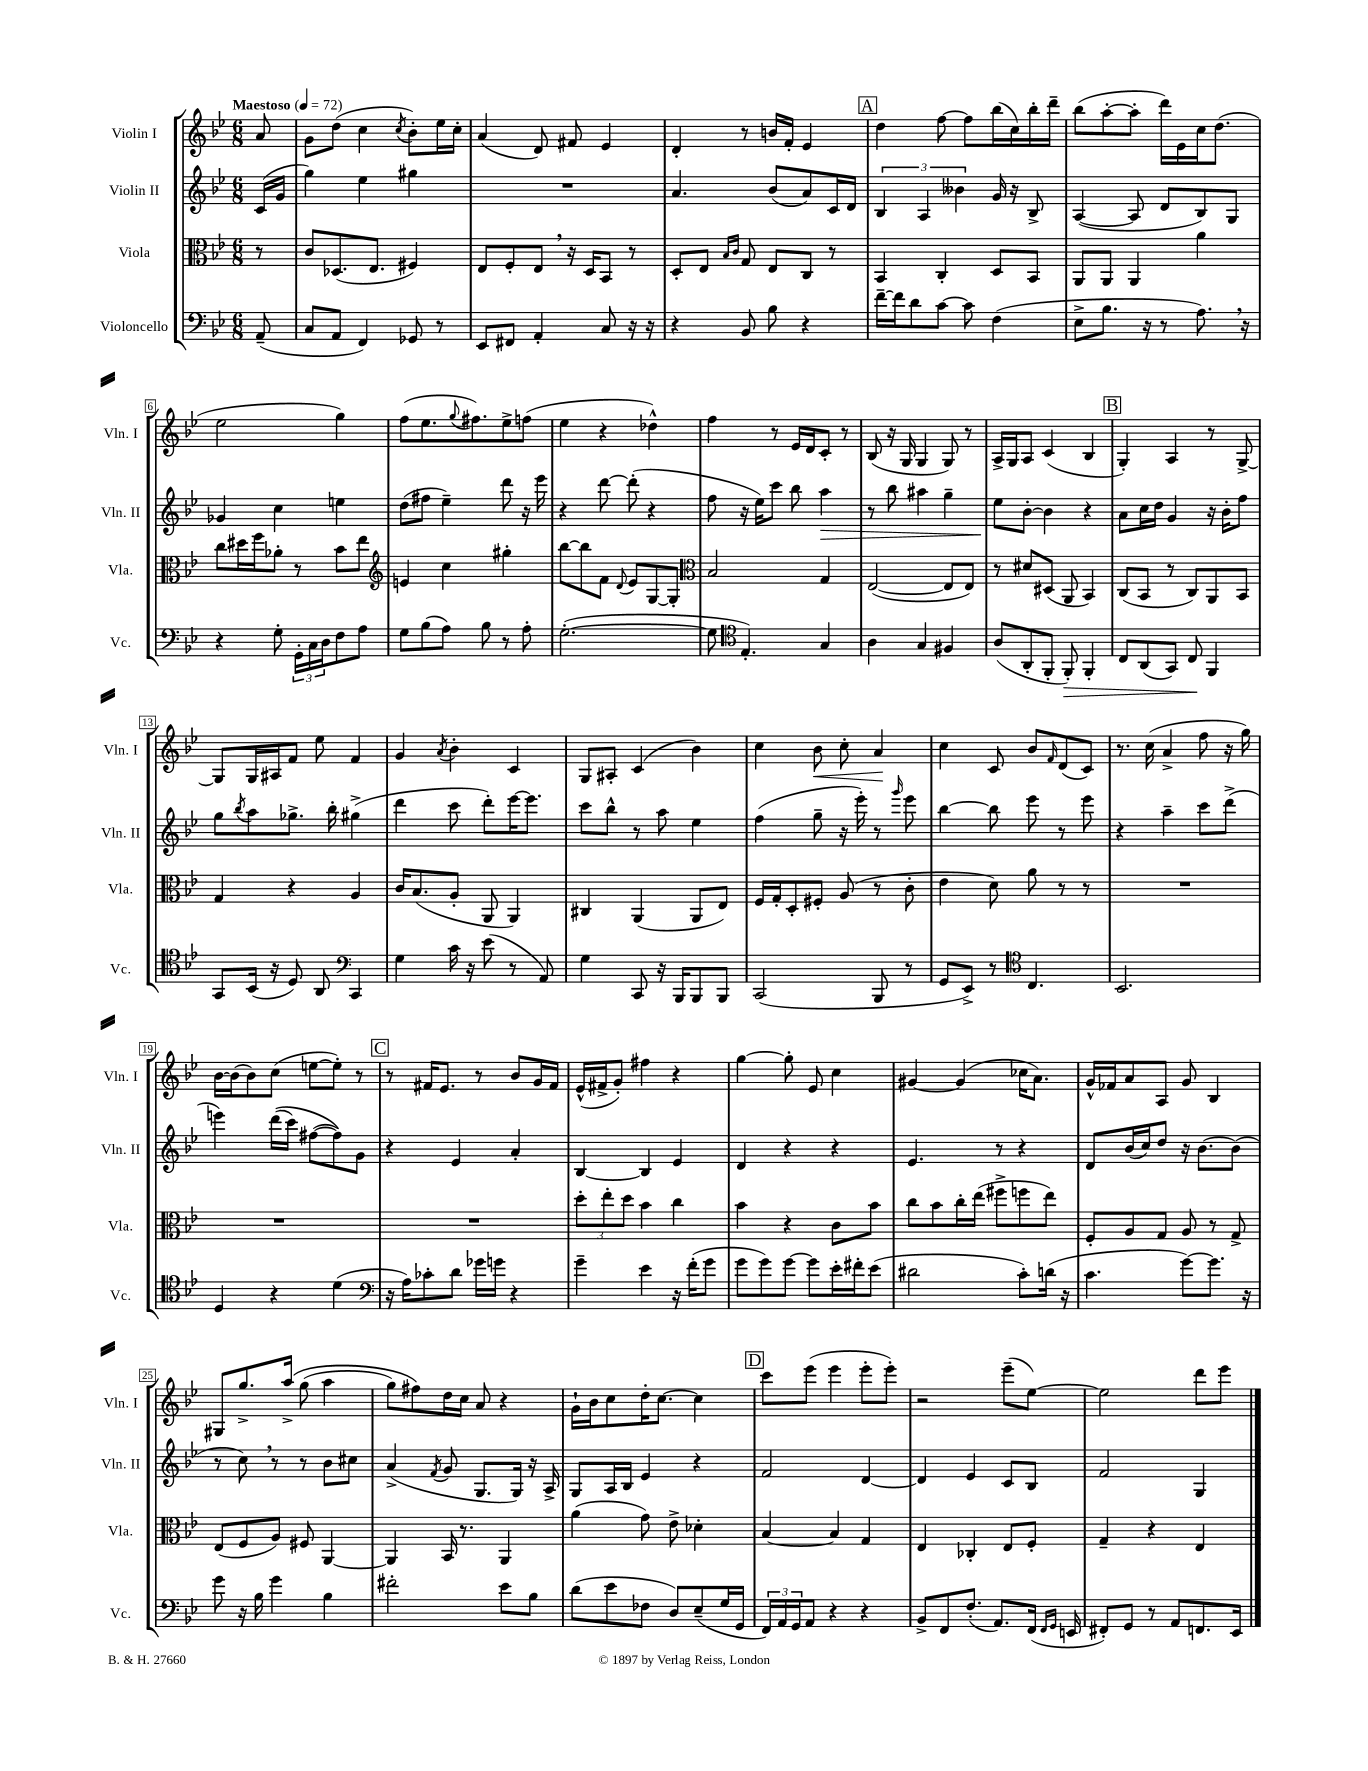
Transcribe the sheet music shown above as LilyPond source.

<<
\new StaffGroup <<
\new Staff = "s0" \with { instrumentName = "Violin I" shortInstrumentName = "Vln. I" } {
    \clef treble \key bes \major \numericTimeSignature \time 6/8 \partial 8 \tempo "Maestoso" 4 = 72
    a'8 |
    g'8 d''8( c''4 \acciaccatura { c''8 } bes'8-.) ees''16 c''16-. |
    a'4( d'8) fis'8 ees'4 |
    d'4-. r8 b'16 f'16-. ees'4 |
    \mark \markup { \box "A" } d''4 f''8~ f''8 bes''16( c''16) bes''16-. d'''16-- |
    bes''8( a''8~-. a''8-. d'''16) ees'16 c''16 d''8.( |
    ees''2 g''4) |
    f''8( ees''8. \appoggiatura { g''8 } fis''8.) ees''8-> f''8( |
    ees''4 r4 des''4-^) |
    f''4 r8 ees'16 d'16 c'8-. r8 |
    bes8( r16 g16 g4 g8) r8 |
    a16-> g16 a8 c'4( bes4 |
    \mark \markup { \box "B" } g4-.) a4 r8 g8~-> |
    g8 g16 ais16 f'8 ees''8 f'4 |
    g'4 \acciaccatura { a'8 } bes'4-. c'4 |
    g8 ais8-. c'4( bes'4) |
    c''4 bes'8\< c''8-. a'4\! |
    c''4 c'8 bes'8 \grace { f'16 } d'8( c'8) |
    r8. c''16( a'4-> f''8 r16 g''16) |
    bes'16~ bes'16( bes'8) c''8( e''8~ e''8-.) r8 |
    \mark \markup { \box "C" } r8 fis'16 ees'8. r8 bes'8 g'16 fis'16 |
    ees'16-^( fis'16-> g'8-.) fis''4 r4 |
    g''4~ g''8-. ees'8 c''4 |
    gis'4~ gis'4( ces''16 a'8.) |
    g'16-^ fes'16 a'8 a8 g'8 bes4 |
    gis8 g''8.-> a''16->\( g''8( a''4 |
    g''8) fis''8\) d''16 c''16 a'8 r4 |
    g'16-! bes'16 c''8 d''16-. c''8.~ c''4 |
    \mark \markup { \box "D" } c'''8 ees'''8( ees'''4 ees'''8-. ees'''8-.) |
    r2 ees'''8--( ees''8~) |
    ees''2 d'''8 ees'''8 \bar "|." |
}
\new Staff = "s1" \with { instrumentName = "Violin II" shortInstrumentName = "Vln. II" } {
    \clef treble \key bes \major \numericTimeSignature \time 6/8 \partial 8
    c'16( g'16 |
    g''4) ees''4 gis''4 |
    R2. |
    a'4. bes'8( a'8) c'16 d'16 |
    \mark \markup { \box "A" } \tuplet 3/2 { bes4 a4 beses'4 } g'16 r16 bes8-> |
    a4~( a8 d'8 bes8) g8 |
    ges'4 c''4 e''4 |
    d''8( fis''8 ees''4--) d'''8 r16 ees'''16 |
    r4 d'''8~ d'''8-.( r4 |
    f''8 r16 ees''16) c'''8 bes''8 a''4\> |
    r8 bes''8 ais''4 g''4-- |
    ees''8\! bes'8~-. bes'4 r4 |
    \mark \markup { \box "B" } a'8 c''16 d''16 g'4 r16 bes'16-. f''8 |
    g''8 \acciaccatura { bes''8 } a''8 ges''8.-> bes''16-. gis''4->( |
    d'''4 c'''8 d'''8-.) ees'''16~ ees'''8. |
    c'''8 bes''8-^ r8 a''8 ees''4 |
    f''4( g''8-- r16 ees'''16-.) r8 \grace { g'''16 } ees'''8 |
    bes''4~ bes''8 ees'''8 r8 ees'''8 |
    r4 a''4-- c'''8 d'''8->( |
    e'''4) d'''16(\( c'''16) fis''8~( fis''8)\) g'8 |
    \mark \markup { \box "C" } r4 ees'4 a'4-. |
    bes4~ bes4 ees'4 |
    d'4 r4 r4 |
    ees'4. r8 r4 |
    d'8 bes'16( c''16) d''8 r16 bes'8.~ bes'8( |
    r8 c''8) \breathe r8 r8 bes'8 cis''8 |
    a'4->( \acciaccatura { f'8 } g'8 g8. g16) r16 a16-> |
    g8 a16 bes16 ees'4 r4 |
    \mark \markup { \box "D" } f'2 d'4~ |
    d'4 ees'4 c'8 bes8 |
    f'2 g4 \bar "|." |
}
\new Staff = "s2" \with { instrumentName = "Viola" shortInstrumentName = "Vla." } {
    \clef alto \key bes \major \numericTimeSignature \time 6/8 \partial 8
    r8 |
    c'8 des8.( ees8. fis4) |
    ees8 f8-. ees8 \breathe r16 d16 bes,8 r8 |
    d8-. ees8 \grace { bes16 c'16 } g8 ees8 c8 r8 |
    \mark \markup { \box "A" } bes,4 c4-. d8 bes,8 |
    a,8 a,8 a,4 a'4 |
    c''8 dis''16 f''16 aes'8-. r8 bes'8 ees''8 |
    \clef treble e'4 c''4 gis''4-. |
    bes''8~ bes''8 f'8 \appoggiatura { d'8 } ees'8 g8~ g8-. |
    \clef alto bes2 g4 |
    ees2~( ees8 ees8) |
    r8 dis'8 dis8( a,8 bes,4) |
    \mark \markup { \box "B" } c8( bes,8 r8 c8) a,8 bes,8 |
    g4 r4 a4 |
    c'16 bes8.( a8-. a,8 a,4) |
    cis4 a,4( a,8 ees8) |
    f16 g16-. d8-. fis8-. a8( r8 c'8-. |
    ees'4 d'8) a'8 r8 r8 |
    R2. |
    R2. |
    \mark \markup { \box "C" } R2. |
    \tuplet 3/2 { d''8-. ees''8-. d''8 } bes'4 c''4 |
    bes'4 r4 c'8 bes'8 |
    c''8 bes'8 c''16-. ees''16( fis''8-> f''8 ees''8) |
    f8-. a8 g8 a8 r8 g8-> |
    ees8( f8 a8) fis8 a,4~ |
    a,4 bes,16 r8. a,4 |
    a'4( g'8) ees'8-> des'4-. |
    \mark \markup { \box "D" } bes4~ bes4 g4 |
    ees4 ces4-. ees8 f8-. |
    g4-- r4 ees4 \bar "|." |
}
\new Staff = "s3" \with { instrumentName = "Violoncello" shortInstrumentName = "Vc." } {
    \clef bass \key bes \major \numericTimeSignature \time 6/8 \partial 8
    a,8--( |
    c8 a,8 f,4) ges,8 r8 |
    ees,8 fis,8 a,4-. c8 r16 r16 |
    r4 bes,8 bes8 r4 |
    \mark \markup { \box "A" } f'16~-- f'16 d'8 c'8~ c'8 f4( |
    ees8-> bes8. r16 r8 a8.) \breathe r16 |
    r4 g8-. \tuplet 3/2 { g,16-. c16 d16 } f8 a8 |
    g8 bes8( a8) bes8 r8 a8-. |
    g2.~-.( |
    g8 \clef tenor ees4.-.) g4 |
    a4 g4 fis4 |
    a8( a,8-. f,8-. f,8-.\>) f,4-. |
    \mark \markup { \box "B" } c8 a,8( g,8) c8\! f,4 |
    g,8 bes,16( r16 d8) a,8 \clef bass c,4 |
    g4 c'16 r16 ees'8( r8 a,8) |
    g4 c,8 r16 bes,,16 bes,,8 bes,,8 |
    c,2( bes,,8 r8 |
    g,8 ees,8->) r8 \clef tenor c4. |
    bes,2. |
    d4 r4 d'4( |
    \mark \markup { \box "C" } \clef bass r16 a16) ces'8-. d'8 ges'16 g'16 r4 |
    g'4-- ees'4 r16 f'16-.( g'8 |
    g'8 g'8) g'8~ g'8 ees'16-. fis'16-. ees'8( |
    dis'2 c'8-.) d'16( r16 |
    c'4. g'8~) g'8. r16 |
    g'8 r16 bes16 g'4 bes4 |
    fis'2-. ees'8 bes8 |
    d'8( ees'8 fes8 d8) ees8--( g16 g,16 |
    \mark \markup { \box "D" } \tuplet 3/2 { f,16) a,16 g,16 } a,8 r4 r4 |
    bes,8-> f,8 f8.-.( a,8.) f,16( \grace { f,16 g,16 } e,16 |
    fis,8-.) g,8 r8 a,8 f,8. ees,16 \bar "|." |
}
>>
>>
\layout { \context { \Score \override BarNumber.stencil = #(make-stencil-boxer 0.1 0.3 ly:text-interface::print) } }
